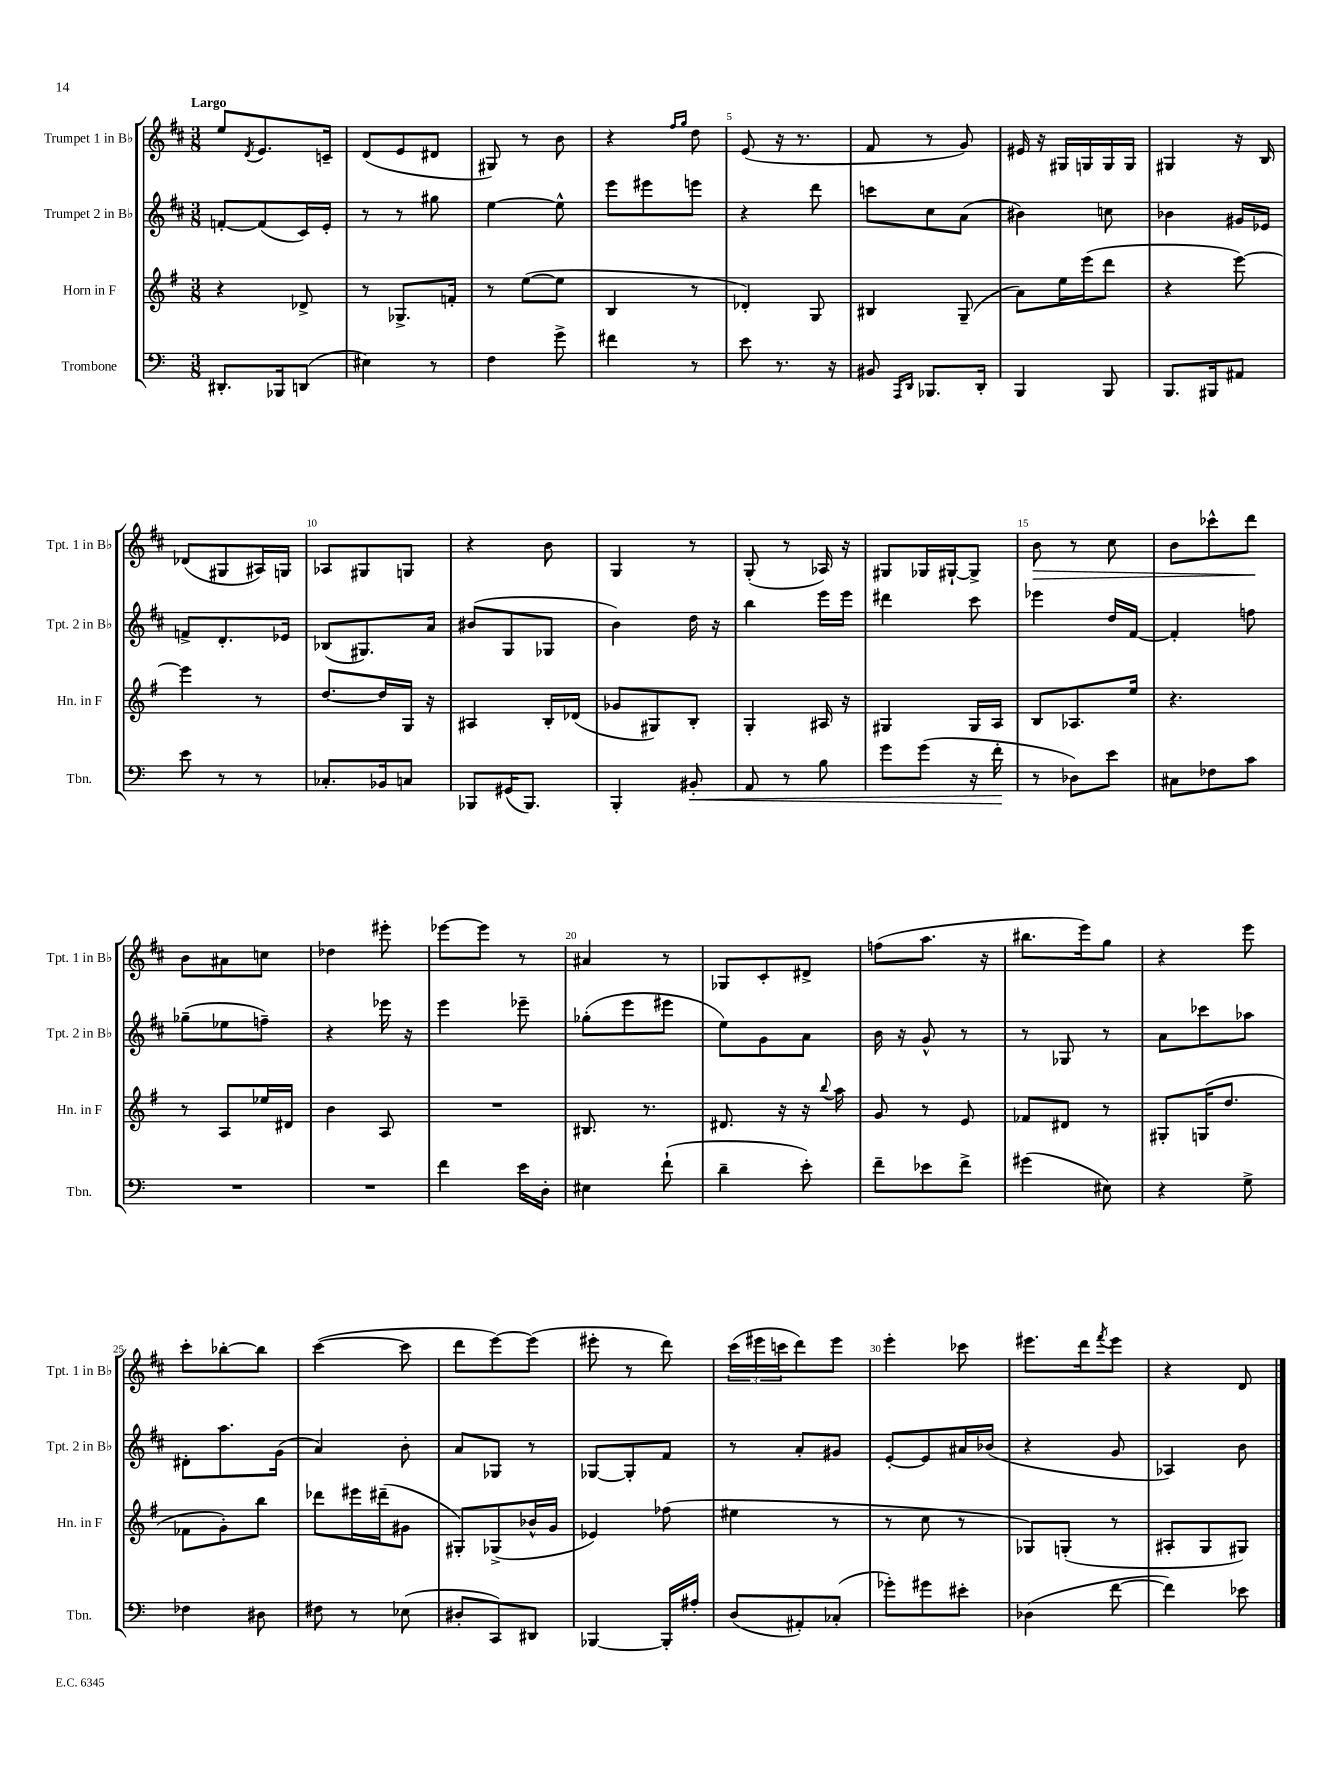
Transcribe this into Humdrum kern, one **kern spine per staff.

**kern	**kern	**kern	**kern
*staff4	*staff3	*staff2	*staff1
*clefF4	*clefG2	*clefG2	*clefG2
*k[]	*k[f#]	*k[f#c#]	*k[f#c#]
*M3/8	*M3/8	*M3/8	*M3/8
8.DD#'	4r	[8f'	8ee
.	.	.	8qd
.	.	(8f]	8.e
16BBB-	.	.	.
(8DD	8d-^	16c#)	.
.	.	16e'	16c~
=	=	=	=
4E#)	8r	8r	(8d
.	8.G-^	8r	8e
8r	.	8gg#	8d#
.	16f'	.	.
=	=	=	=
4F	8r	[4ee	8G#)
.	([8ee	.	8r
8g^	8ee]	8ee^^]	8b
=	=	=	=
4f#	4B	8eee	4r
.	.	8eee#	.
.	.	.	16qqff#
.	.	.	16qqgg
8r	8r	8eee	8dd
=	=	=	=
8e	4d-')	4r	(8e
8.r	.	.	16r
.	.	.	8.r
.	8G	8ddd	.
16r	.	.	.
=	=	=	=
8BB#	4B#	8ccc	8f#
16qqAAA	.	.	.
16qqDD	.	.	.
8.BBB-	.	8cc#	8r
.	(8G~	(8a	8g)
16DD'	.	.	.
=	=	=	=
4BBB	8a)	4b#)	16e#
.	.	.	16r
.	16ee	.	16G#
.	(16eee	.	16G
8BBB	8ddd	8cc	16G
.	.	.	16G
=	=	=	=
8.BBB	4r	4b-	4G#
16BBB#	.	.	.
8AA#	[8eee)	16g#	16r
.	.	16e-	16B
=	=	=	=
8e	4eee]	8f^	(8d-
8r	.	8.d'	8G#
8r	8r	.	16A#)
.	.	16e-	16G
=	=	=	=
8.C-'	[8.dd	(8B-	8A-
.	.	8.G#)	8G#
16BB-	16dd]	.	.
8C	16G	.	8G
.	16r	16a	.
=	=	=	=
8BBB-	4A#	(8b#	4r
(16GG#	.	8G	.
8.BBB-)	.	.	.
.	16B'	8G-	8b
.	(16d-	.	.
=	=	=	=
4BBB'	8g-	4b)	4G
.	8G#)	.	.
8BB#'	8B'	16dd	8r
.	.	16r	.
=	=	=	=
8AA	4G'	4bb	(8G'
8r	.	.	8r
8B	16A#	16eee	16A-)
.	16r	16eee	16r
=	=	=	=
8g	4G#	4ddd#	8G#
(8g	.	.	16G-
.	.	.	[16G#`
16r	16G#	8ccc#	8G#^]
16f'	16A	.	.
=	=	=	=
8r	8B	4eee-	8b
8D-)	8.A-	.	8r
8e	.	16dd	8cc#
.	16ee	[16f#	.
=	=	=	=
8C#	4.r	4f#']	8b
8F-	.	.	8ccc-^^
8c	.	8ff	8ddd
=	=	=	=
4.r	8r	(8gg-~	8b
.	8A	8ee-	8a#
.	16ee-	8ff~)	8cc
.	16d#	.	.
=	=	=	=
4.r	4b	4r	4dd-
.	8A	16eee-	8eee#'
.	.	16r	.
=	=	=	=
4f	4.r	4eee	[8eee-
.	.	.	8eee-]
16e	.	8eee-~	8r
16D'	.	.	.
=	=	=	=
4E#	8.B#	(8gg-'	4a#
.	.	8eee	.
.	8.r	.	.
(8f`	.	8eee#	8r
=	=	=	=
4d~	8.d#	8ee)	8G-
.	.	8g	8c#'
.	16r	.	.
8e')	16r	8a	8d#^
.	8qqbb	.	.
.	16aa	.	.
=	=	=	=
8f~	8g	16b	(8ff
.	.	16r	.
8e-	8r	8g^^	8.aa
8f^	8e	8r	.
.	.	.	16r
=	=	=	=
(4g#	8f-	8r	8.bb#
.	8d#	8G-	.
.	.	.	16eee)
8E#)	8r	8r	8gg
=	=	=	=
4r	8G#'	8a	4r
.	(16G	8ccc-	.
.	8.dd	.	.
8G^	.	8aa-	8eee
=	=	=	=
4F-	8f-	8d#'	8ccc#'
.	8g')	8.aa	[8bb-'
8D#	8bb	.	8bb-]
.	.	(16g	.
=	=	=	=
8F#	8ddd-	4a)	([4ccc#
8r	16eee#	.	.
.	(16ddd#~	.	.
(8E-	8g#	8b'	8ccc#]
=	=	=	=
8D#'	8G#')	8a	8ddd
8CC)	(8G-^	8G-	[8eee)
8DD#	16b-^^	8r	(8eee]
.	16g	.	.
=	=	=	=
[4BBB-	4e-)	[8G-	8eee#'
.	.	8G-']	8r
16BBB-']	(8ff-	8f#	8ddd)
16A#'	.	.	.
=	=	=	=
(8D	4ee#	8r	(24ccc#
.	.	.	24eee#
.	.	.	24ccc
8AA#')	.	8a'	8ddd)
(8C-'	8r	8g#	8eee#
=	=	=	=
8g-')	8r	[8e'	4eee'
8g#	8cc	8e]	.
8e#'	8r	16a#	8ccc-
.	.	(16b-	.
=	=	=	=
(4D-	8G-)	4r	8.eee#
.	(8G'	.	.
.	.	.	16ddd
.	.	.	8qfff#
[8f	8r	8g	8eee#
=	=	=	=
4f])	8A#'	4A-)	4r
.	8G	.	.
8e-	8G#)	8b	8d
==	==	==	==
*-	*-	*-	*-
